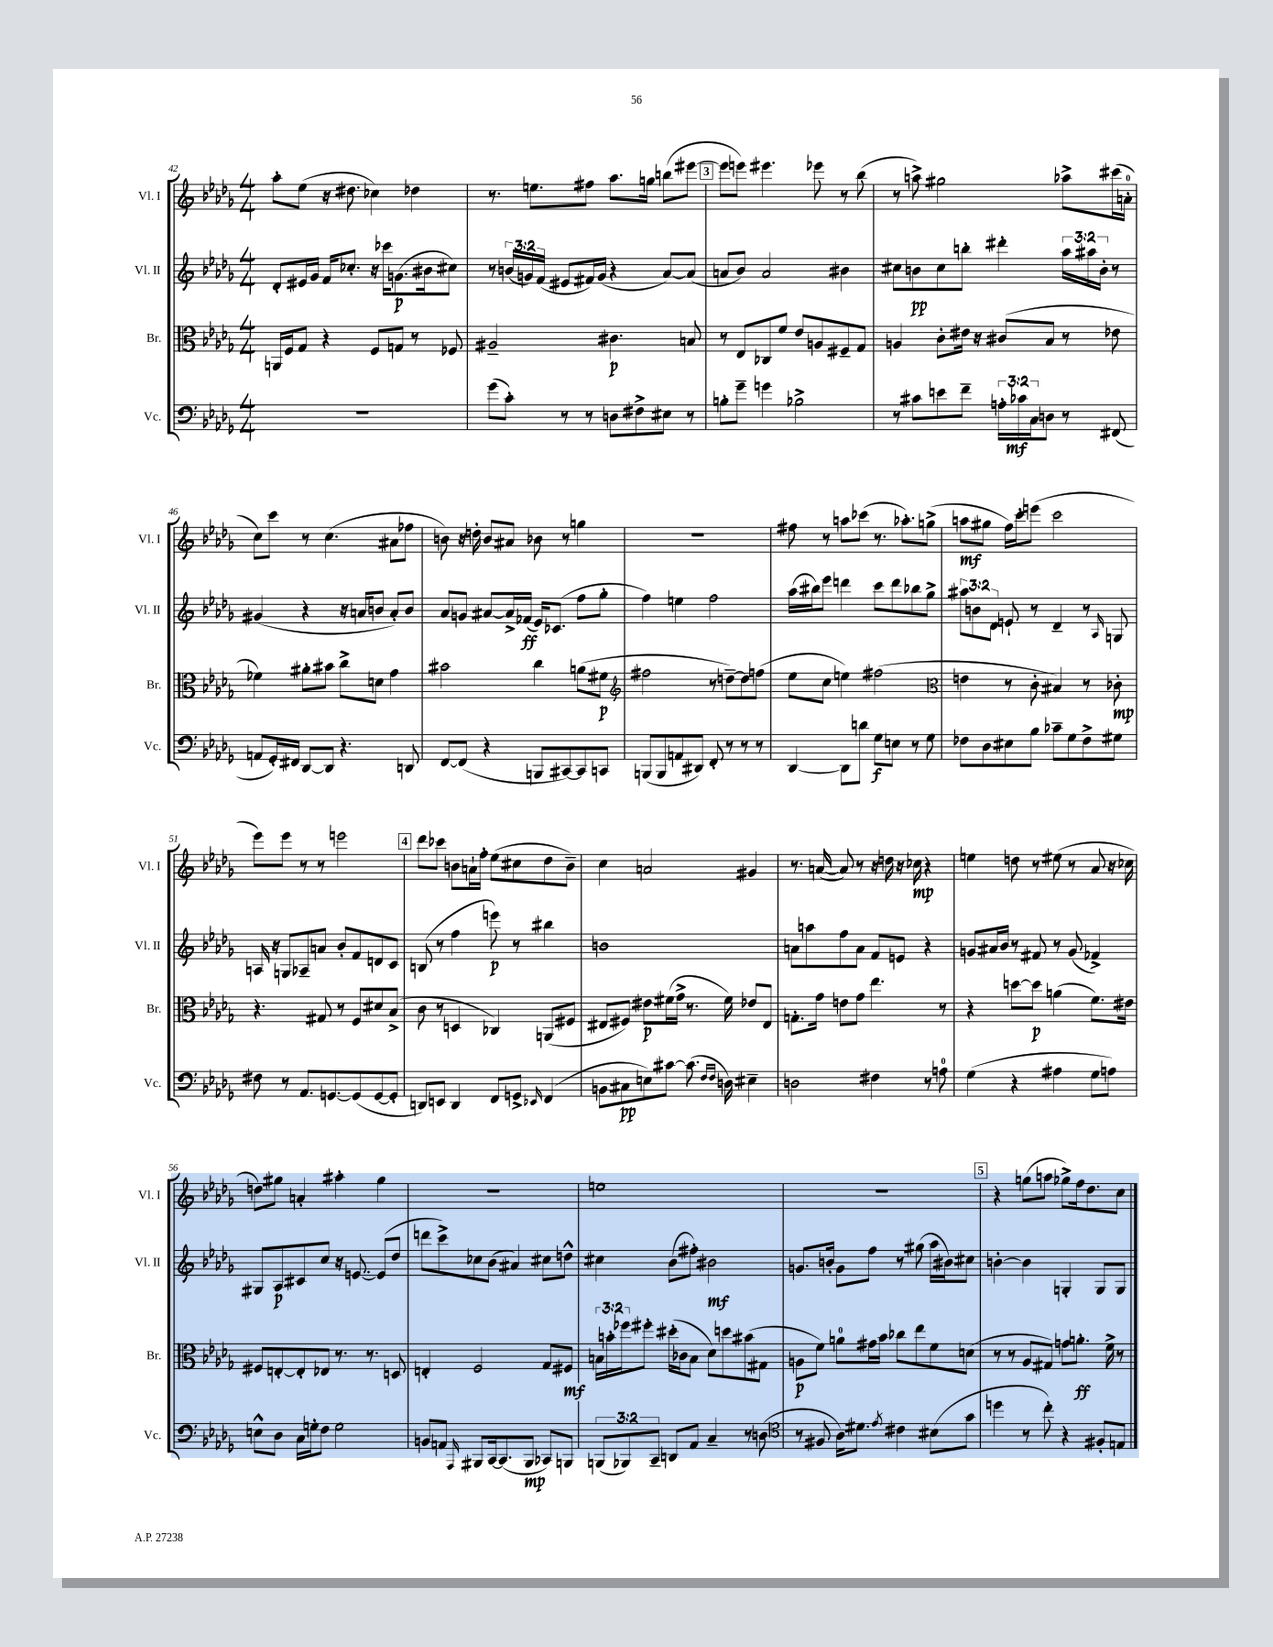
<<
\new StaffGroup <<
\new Staff = "s0" \with { instrumentName = "Vl. I" shortInstrumentName = "Vl. I" } {
    \clef treble \key des \major \numericTimeSignature \time 4/4
    aes''8-. ees''8( r16 dis''8. ces''4) des''4 |
    r8. e''8. fis''8 aes''8. g''16 b''8( eis'''8~ |
    \mark \markup { \box "3" } eis'''8 e'''8) eis'''4. ees'''8 r8 bes''8( |
    r8 a''8->) gis''2 aes''8-> cis'''16( a'16-0-. |
    c''8) c'''8 r8 c''4.( ais'8 fes''8 |
    b'8) r16 d''16-. b'8 ais'8 bes'8 r8 g''4 |
    R1 |
    fis''8 r8 a''8 ces'''8( r8. aes''8.-.) g''8->( |
    a''8\mf gis''8 f''16) c'''16-. e'''8( c'''2 |
    ees'''8) ees'''8 r8 r8 e'''2 |
    \mark \markup { \box "4" } des'''8 ces'''8 b'8 a'16-! f''16-. ees''8( cis''8 des''8 b'8--) |
    c''4 a'2 gis'4 |
    r8. a'16~( a'8) r8 r16 d''16 r16 ces''16\mp r4 |
    e''4 d''8 r8 eis''8( r8 aes'8 r16 ces''16 |
    d''8) gis''8 a'4-. ais''4-. gis''4 |
    R1 |
    e''1 |
    R1 |
    \mark \markup { \box "5" } r4 g''8( a''8 ges''8->) f''16 des''8. c''8 \bar "|." |
}
\new Staff = "s1" \with { instrumentName = "Vl. II" shortInstrumentName = "Vl. II" } {
    \clef treble \key des \major \numericTimeSignature \time 4/4 \override Staff.TupletNumber.text = #tuplet-number::calc-fraction-text
    des'8-. eis'16 ges'16 f'16 ces''8.-. r16 ces'''16 g'8.\p( bis'16 cis''8) |
    r8 \tuplet 3/2 { b'16( g'16) f'16( } eis'8 fis'16) g'16( r4 aes'8~) aes'8( |
    \mark \markup { \box "3" } a'8 bes'8) a'2 bis'4 |
    cis''8 b'8\pp cis''8 b''8-. dis'''4-. \tuplet 3/2 { aes''16 ais''16 b'16-. } r8 |
    gis'4( r4 r16 a'16 b'8 a'8-.) b'8 |
    aes'8 g'8 ais'8~ ais'16-> fes'16\ff( ees'16) ces'8.( f''8 ges''8-. |
    f''4) e''4 f''2 |
    aes''16( bis''16) ees'''8 d'''4 c'''8 d'''8 bes''8 ges''8-> |
    \tuplet 3/2 { ais''8 b'8 des'8 } e'8-! r8 des'4-- r8 \grace { aes16 } g8 |
    a16 r16 g8 aes8-- a'8 bes'8-. f'8 d'8 c'8 |
    \mark \markup { \box "4" } b8( r8 f''4 e'''8\p) r8 bis''4 |
    b'1 |
    a'8 a''8 f''8 a'8 f'8 e'8 r4 |
    g'8 ais'16 bes'16 r8 fis'8 r8 g'8( fes'4->) |
    gis8 aes8\p cis'8 c''8 r16 e'8.~ e'8( des''8 |
    d'''8 c'''8->) ces''8 bes'8( ais'4) cis''8 d''8-^ |
    cis''4 bes'8( fis''8-.) bis'2\mf |
    g'8. b'16-. g'8 f''8 r8 gis''8( aes''16 bis'16) cis''8 |
    \mark \markup { \box "5" } b'4~-. b'4 g4-. g8 g8 \bar "|." |
}
\new Staff = "s2" \with { instrumentName = "Br." shortInstrumentName = "Br." } {
    \clef alto \key des \major \numericTimeSignature \time 4/4 \override Staff.TupletNumber.text = #tuplet-number::calc-fraction-text
    a,16 f16 ges8 r4 f8 g8 r8 fes8 |
    ais2-- cis'4.\p b8 |
    \mark \markup { \box "3" } r8 ees8 ces8 f'8 ees'8 a8 fis8-- ges8 |
    a4 c'8-. eis'16 r16 cis'8( bes8 r8 ees'8 |
    fes'4) ais'8-. bis'8 c''8-> d'8 ges'4 |
    bis'2 c''4 a'8( fis'8\p |
    \clef treble fis''2 r8 d''8~--) d''8 f''8( |
    ees''8 c''8 e''4) fis''2( |
    \clef alto e'4 r8 c'8-. bis4) r8 ces'8-.\mp |
    r4. gis8 r8 f8 dis'8 bes8->( |
    \mark \markup { \box "4" } c'8 r8 d4 ces4) a,8( fis8 |
    eis8 fis8) eis'8\p fis'16( ges'16-> r8. fis'16) ees'8 eis8 |
    g8.-. ges'16 e'8 ges'8 ees''4. r8 |
    r4 d''8~ d''8\p a'4( f'8.) eis'16 |
    fis8 e8~-. e8-. ees8 r8. r8. d8 |
    e4-. f2 ges8 fis8\mf |
    \tuplet 3/2 { b16 b'16-. fes''16 } fis''8-. dis''16-.( ces'16 b8 des'8) d''8 bis'8( gis8 |
    a8\p f'8) a'8-0 gis'16 bes'16 ces''8 ees''8 f'8 d'8( |
    \mark \markup { \box "5" } r8 r8 aes8 gis8) g'8 a'8.-.\ff f'16-> r8 \bar "|." |
}
\new Staff = "s3" \with { instrumentName = "Vc." shortInstrumentName = "Vc." } {
    \clef bass \key des \major \numericTimeSignature \time 4/4 \override Staff.TupletNumber.text = #tuplet-number::calc-fraction-text
    R1 |
    ges'8( c'8-.) r8 r8 d8 fis8-> eis8 r8 |
    \mark \markup { \box "3" } b8-. ges'8-- g'4 bes2-> |
    r8 cis'8 e'8 f'8-- \tuplet 3/2 { a16-. ces'16\mf c16 } d8 r8 fis,8( |
    a,8 ges,16-.) fis,16 des,8~ des,8 r4. d,8 |
    f,8~ f,8( r4 b,,8 cis,8~) cis,8 c,8 |
    b,,8( b,,8 a,8 dis,8) f,8-. r8 r8 r8 |
    des,4~ des,8 d'8 ges8\f e8 r8 ges8 |
    fes8 des8 eis8 bes8 ces'8-- ges8 fes8-> gis8 |
    fis8 r8 aes,8. g,8.~ g,8( g,8~ g,8-. |
    \mark \markup { \box "4" } d,8) e,8 d,4 f,8 g,8-> \grace { ees,16 } f,4( |
    b,8 cis8\pp e8) cis'8~ cis'8.( \grace { f16 f16 } d16) eis4-- |
    d2 fis4 r8 a8-0 |
    ges4( r4 ais4 ges8 a8) |
    e8-^ des8 c16 g16-. f8 g2 |
    b,8 a,8 \grace { aes,,16 } bis,,8 c,16~ c,8.( bis,,8\mp ces,8) b,,8 |
    \tuplet 3/2 { b,,8( bes,,8) c,8-- } d,8 aes,8 c4-- r8 d8( |
    \clef tenor r8 fis8 aes16) dis'8. \acciaccatura { ees'8 } cis'4 bis8( ges'8 |
    \mark \markup { \box "5" } d''4 r8 c''8-.) r4 fis8-. e8 \bar "|." |
}
>>
>>
\layout { \context { \Score currentBarNumber = #42 } }
